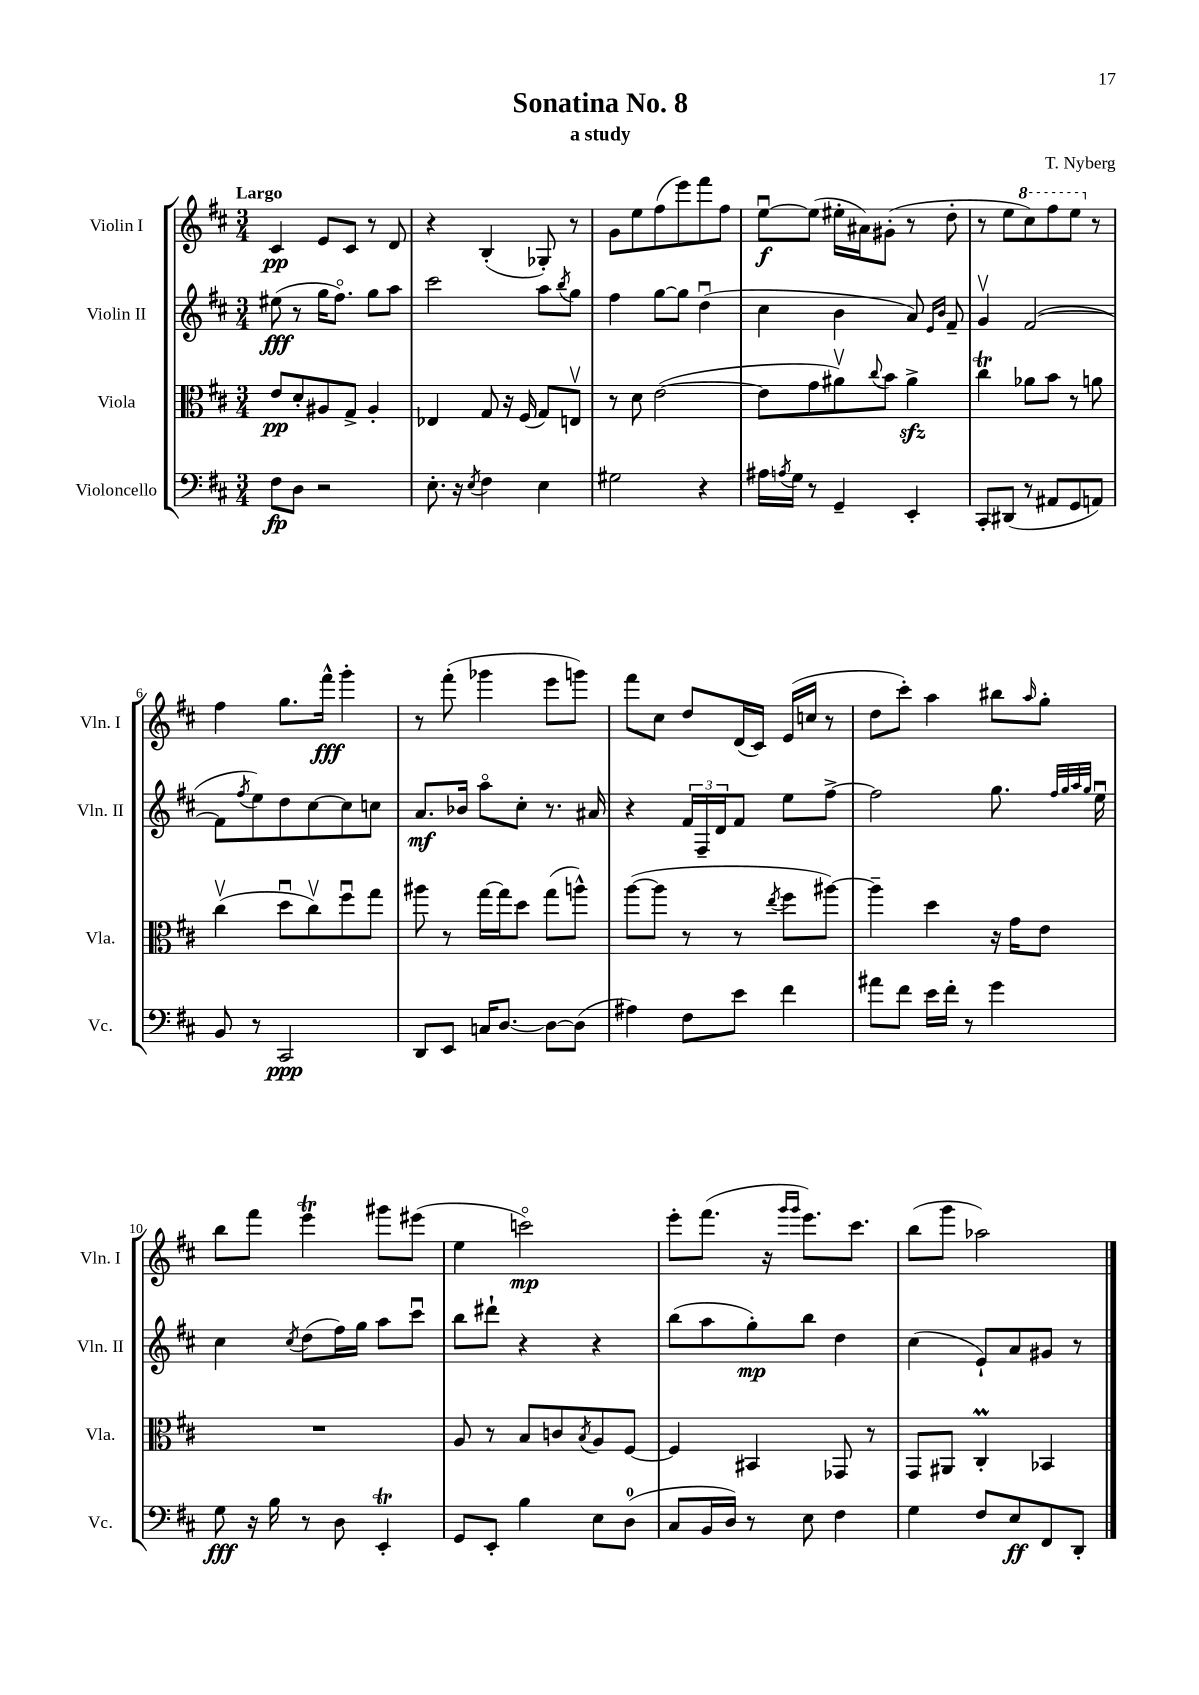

**kern	**kern	**kern	**kern
*staff4	*staff3	*staff2	*staff1
*clefF4	*clefC3	*clefG2	*clefG2
*k[f#c#]	*k[f#c#]	*k[f#c#]	*k[f#c#]
*M3/4	*M3/4	*M3/4	*M3/4
8F#	8e	(8ee#	4c#
8D	8d'	8r	.
2r	8A#	16gg	8e
.	.	8.ff#o)	.
.	8G^	.	8c#
.	4A#'	8gg	8r
.	.	8aa	8d
=	=	=	=
8.E'	4E-	2ccc#	4r
16r	.	.	.
8qE	.	.	.
4F#	8G	.	(4B'
.	16r	.	.
.	(16F#	.	.
4E	8G)	8aa	8G-')
.	.	8qbb	.
.	8Ev	8gg	8r
=	=	=	=
2G#	8r	4ff#	8g
.	8d	.	8ee
.	([2e	[8gg	(8ff#
.	.	8gg]	8eee)
4r	.	(4ddu	8fff#
.	.	.	8ff#
=	=	=	=
16A#	8e]	4cc#	[8eeu
8qA	.	.	.
16G	.	.	.
8r	8g	.	(8ee]
4GG~	8a#v)	4b	16ee#'
.	.	.	16a#)
.	8qqcc#	.	.
.	8b	.	(8g#'
4EE'	4a#^	8a)	8r
.	.	16qqe	.
.	.	16qqb	.
.	.	8f#~	8dd'
=	=	=	=
8CC#'	4cc#	4gv	8r
(8DD#	.	.	8ee
8r	8a-	([2f#	8ccc#)
8AA#	8b	.	8fff#
8GG	8r	.	8eee
8AA)	8a	.	8r
=	=	=	=
8BB	(4cc#v	8f#]	4ff#
.	.	8qff#	.
8r	.	8ee)	.
2CC#	8ddu	8dd	8.gg
.	8cc#v)	[8cc#	.
.	.	.	16fff#^^
.	8ff#u	8cc#]	4ggg'
.	8gg	8cc	.
=	=	=	=
8DD	8aa#	8.a	8r
8EE	8r	.	(8fff#'
.	.	16b-	.
16C	[16gg	8aao	4ggg-
[8.D	16gg]	.	.
.	8dd	8cc#'	.
8D_	(8gg	8.r	8eee
(8D]	8aa^^)	.	8ggg)
.	.	16a#	.
=	=	=	=
4A#)	([8aa	4r	8fff#
.	8aa]	.	8cc#
8F#	8r	24f#	8dd
.	.	24F#~	.
.	.	24d	.
8e	8r	8f#	(16d
.	.	.	16c#)
.	8qee	.	.
4f#	8ff#	8ee	(16e
.	.	.	16cc
.	[8aa#)	[8ff#^	8r
=	=	=	=
8a#	4aa#~]	2ff#]	8dd
8f#	.	.	8ccc#')
16e	4dd	.	4aa
16f#'	.	.	.
8r	.	.	.
4g	16r	8.gg	8bb#
.	16g	.	.
.	.	.	16qqaa
.	8e	.	8gg'
.	.	32qqff#	.
.	.	32qqgg	.
.	.	32qqaa	.
.	.	32qqgg	.
.	.	16eeu	.
=	=	=	=
8G	2.r	4cc#	8bb
16r	.	.	8fff#
16B	.	.	.
.	.	8qcc#	.
8r	.	(8dd	4eee
8D	.	16ff#)	.
.	.	16gg	.
4EE'	.	8aa	8ggg#
.	.	8ccc#u	(8eee#
=	=	=	=
8GG	8A	8bb	4ee
8EE'	8r	8ddd#`	.
4B	8B	4r	2ccco)
.	8c	.	.
.	8qB	.	.
8E	8A	4r	.
(8D	[8F#	.	.
=	=	=	=
8C#	4F#]	(8bb	8eee'
16BB	.	8aa	(8.fff#
16D)	.	.	.
8r	4BB#	8gg')	.
.	.	.	16r
.	.	.	16qqggg
.	.	.	16qqggg
8E	.	8bb	8.eee)
4F#	8GG-	4dd	.
.	.	.	8.ccc#
.	8r	.	.
=	=	=	=
4G	8GG	(4cc#	(8bb
.	8AA#	.	8ggg
8F#	4C#'	8e`)	2aa-)
8E	.	8a	.
8FF#	4BB-	8g#	.
8DD'	.	8r	.
==	==	==	==
*-	*-	*-	*-
